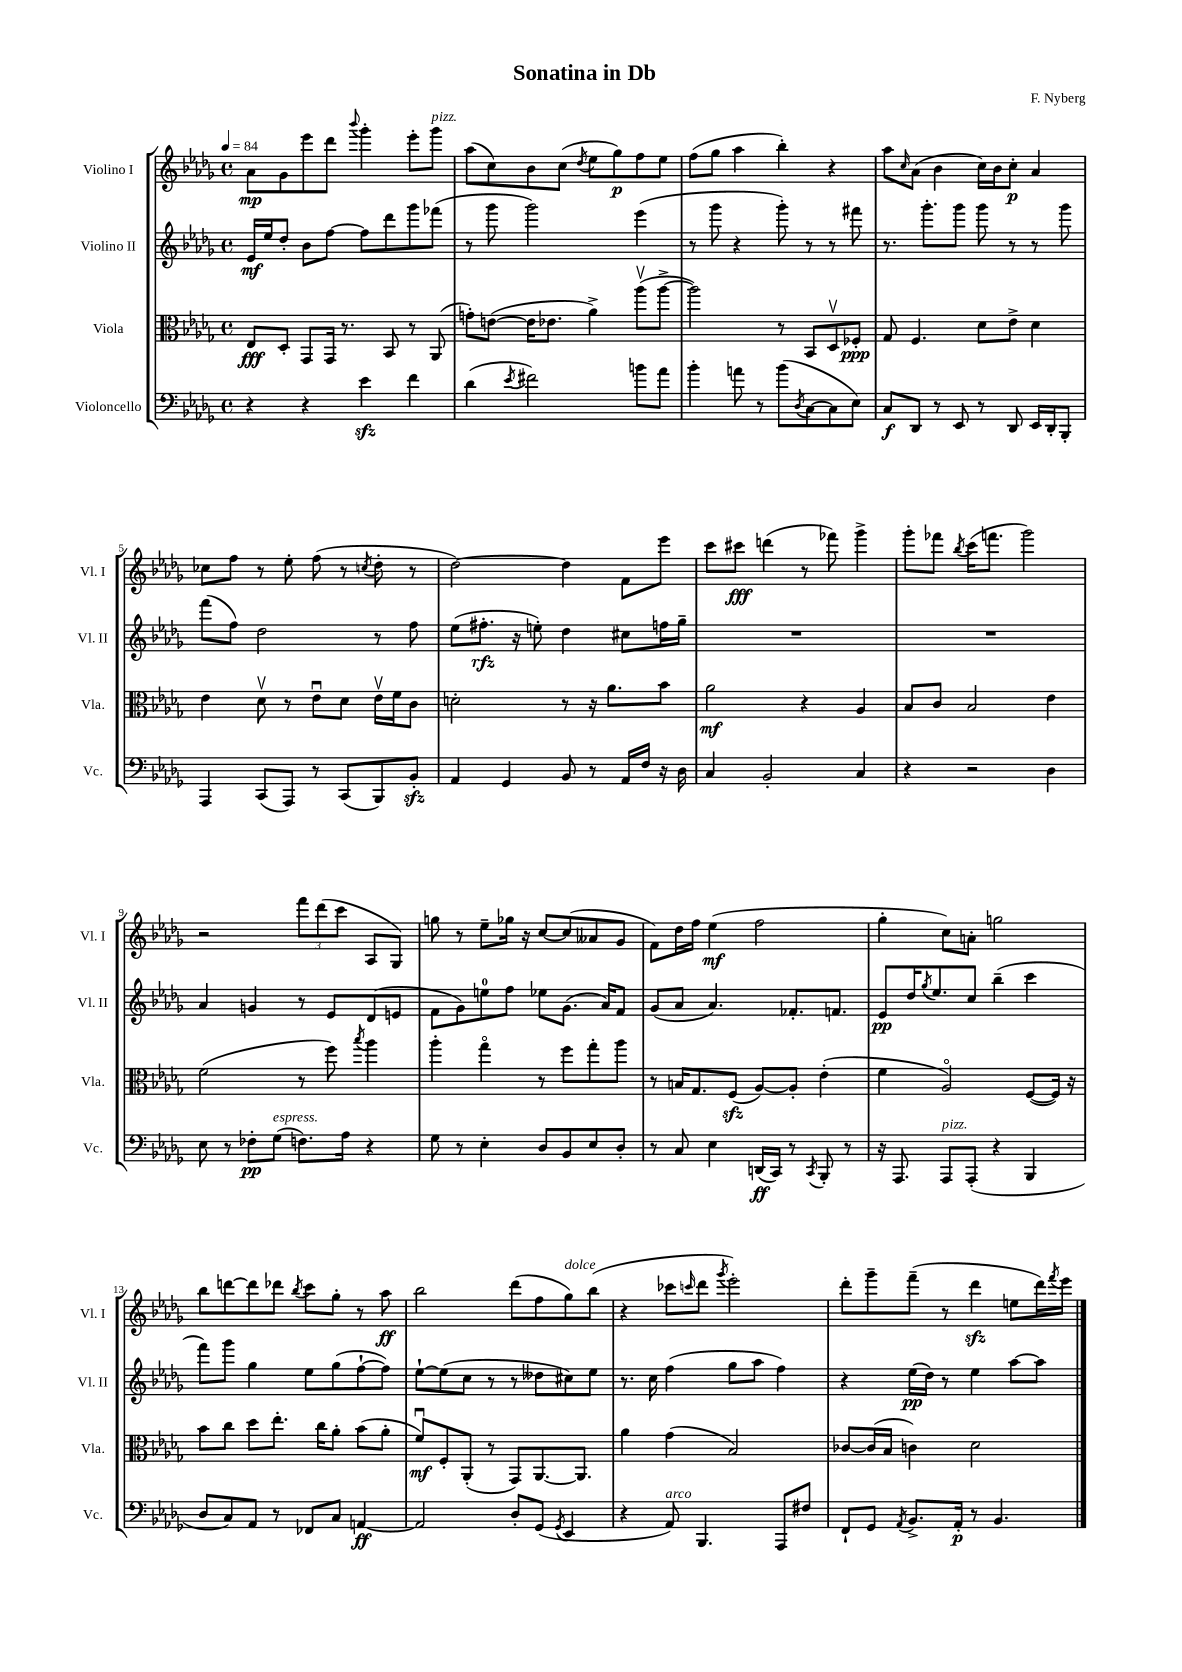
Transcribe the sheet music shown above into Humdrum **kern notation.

**kern	**kern	**kern	**kern
*staff4	*staff3	*staff2	*staff1
*clefF4	*clefC3	*clefG2	*clefG2
*k[b-e-a-d-g-]	*k[b-e-a-d-g-]	*k[b-e-a-d-g-]	*k[b-e-a-d-g-]
*M4/4	*M4/4	*M4/4	*M4/4
*met(c)	*met(c)	*met(c)	*met(c)
*MM84	*MM84	*MM84	*MM84
4r	8E-	16e-	8a-
.	.	16ee-	.
.	8D-'	8dd-'	8g-
4r	8GG-	8b-	8eee-
.	16GG-	[8ff	8ddd-
.	8.r	.	.
.	.	.	8qqbbb-
4e-	.	8ff]	4ggg-'
.	8BB-	8ddd-	.
4f	8r	8ggg-	8eee-'
.	(8AA-	(8fff-	8ggg-
=	=	=	=
(4d-	8g')	8r	(8aa-
.	([8e	8ggg-	8cc)
8qe-	.	.	.
2f#)	16e]	2ggg-)	8b-
.	8.e-	.	.
.	.	.	(8cc
.	.	.	8qdd-
.	4a-^)	.	8ee-
.	.	.	8gg-)
8b	(8aa-v	(4eee-	8ff
8a-	[8aa-^	.	8ee-
=	=	=	=
4b-'	2aa-])	8r	(8ff
.	.	8ggg-	8gg-
8a	.	4r	4aa-
8r	.	.	.
(8b-	8r	8ggg-')	4bb-')
8qD-	.	.	.
[8C	8BB-	8r	.
8C]	8D-v	8r	4r
8E-)	8F-'	8fff#	.
=	=	=	=
8C	8G-	8.r	8aa-
.	.	.	16qqcc
8DD-	4.F	.	(8a-
.	.	8.ggg-'	.
8r	.	.	4b-
8EE-	.	8ggg-	.
8r	8d-	8ggg-	16cc)
.	.	.	16b-
8DD-	8e-^	8r	8cc'
16EE-	4d-	8r	4a-
16DD-'	.	.	.
8BBB-'	.	8ggg-	.
=	=	=	=
4AAA-	4e-	(8fff	8cc-
.	.	8ff)	8ff
(8CC	8d-v	2dd-	8r
8AAA-)	8r	.	8ee-'
8r	8e-u	.	(8ff
(8CC	8d-	.	8r
.	.	.	8qcc
8BBB-)	16e-v	8r	8dd-'
.	16f	.	.
8BB-'	8c	8ff	8r
=	=	=	=
4AA-	2d'	(8ee-	[2dd-)
.	.	8.ff#'	.
4GG-	.	.	.
.	.	16r	.
.	.	8ee')	.
8BB-	8r	4dd-	4dd-]
8r	16r	.	.
.	8.a-	.	.
16AA-	.	8cc#	8f
16F	.	.	.
16r	8b-	16ff	8eee-
16D-	.	16gg-~	.
=	=	=	=
4C	2a-	1r	8ccc
.	.	.	8ccc#
2BB-'	.	.	(4ddd
.	4r	.	8r
.	.	.	8fff-)
4C	4A-	.	4ggg-^
=	=	=	=
4r	8B-	1r	8ggg-'
.	8c	.	8fff-
.	.	.	8qbb-
2r	2B-	.	(16ccc
.	.	.	8.fff
.	.	.	2ggg-)
4D-	4e-	.	.
=	=	=	=
8E-	(2f	4a-	2r
8r	.	.	.
8F-'	.	4g	.
(8G-	.	.	.
8.F)	8r	8r	12fff
.	.	.	(12ddd-
.	8ff)	8e-	.
.	.	.	12ccc
16A-	.	.	.
.	8qbb-	.	.
4r	4aa-	(8d-	8A-
.	.	8e	8G-)
=	=	=	=
8G-	4aa-'	8f	8gg
8r	.	8g-)	8r
4E-'	4gg-o	8ee	8ee-~
.	.	8ff	16gg-
.	.	.	16r
8D-	8r	8ee-	[8cc
8BB-	8ff	(8.g-	(8cc]
8E-	8gg-'	.	8a--
.	.	16a-)	.
8D-'	8aa-	8f	8g-
=	=	=	=
8r	8r	(8g-	8f)
8C	16B	8a-	16dd-
.	8.G-	.	16ff
4E-	.	4.a-)	(4ee-
.	(8F	.	.
(16DD	[8A-)	.	2ff
16CC)	.	.	.
8r	8A-']	8.f-'	.
8qCC	.	.	.
8BBB-'	(4e-'	.	.
.	.	8.f	.
8r	.	.	.
=	=	=	=
16r	4f	8e-	4gg-'
8.AAA-	.	.	.
.	.	16dd-	.
.	.	8qgg-	.
.	.	8.ee-	.
8AAA-	2A-o)	.	8cc)
(8AAA-'	.	8cc	8a'
4r	.	(4bb-~	2gg
4BBB-	([8F	4ccc	.
.	16F])	.	.
.	16r	.	.
=	=	=	=
8D-	8b-	8fff)	8bb-
8C)	8cc	8ggg-	[8ddd
8AA-	8dd-	4gg-	8ddd]
8r	8.ee-'	.	8ddd-
.	.	.	8qbb-
8FF-	.	8ee-	8ccc
.	16cc	.	.
8C	8a-'	(8gg-	8gg-'
[4AA	(8b-	[8ff`	8r
.	8a-'	8ff])	8aa-
=	=	=	=
2AA]	8fu)	[8ee-`	2bb-
.	8F'	(8ee-]	.
.	(8AA-'	8cc	.
.	8r	8r	.
8D-'	8GG-)	8r	(8ddd-
(8GG-	[8.AA-	8dd--	8ff
8qGG-	.	.	.
4EE-	.	8cc#)	8gg-)
.	8.AA-]	.	.
.	.	8ee-	(8bb-
=	=	=	=
4r	4a-	8.r	4r
.	.	16cc	.
8AA-)	(4g-	(4ff	8ccc-
.	.	.	16qqccc
4.BBB-	.	.	8ddd-
.	.	.	8qggg-
.	2B-)	8gg-	2eee-')
.	.	8aa-	.
8AAA-	.	4ff)	.
8F#	.	.	.
=	=	=	=
8FF`	[8c-	4r	8ddd-'
8GG-	(16c-]	.	8ggg-~
.	16B-	.	.
8qAA-	.	.	.
8.BB-^	4c)	(16ee-	(8fff~
.	.	16dd-)	.
.	.	8r	8r
16AA-'	.	.	.
8r	2d-	4ee-	4ddd-
4.BB-	.	.	.
.	.	[8aa-	8ee
.	.	8aa-]	16ddd-)
.	.	.	8qfff
.	.	.	16eee-
==	==	==	==
*-	*-	*-	*-
